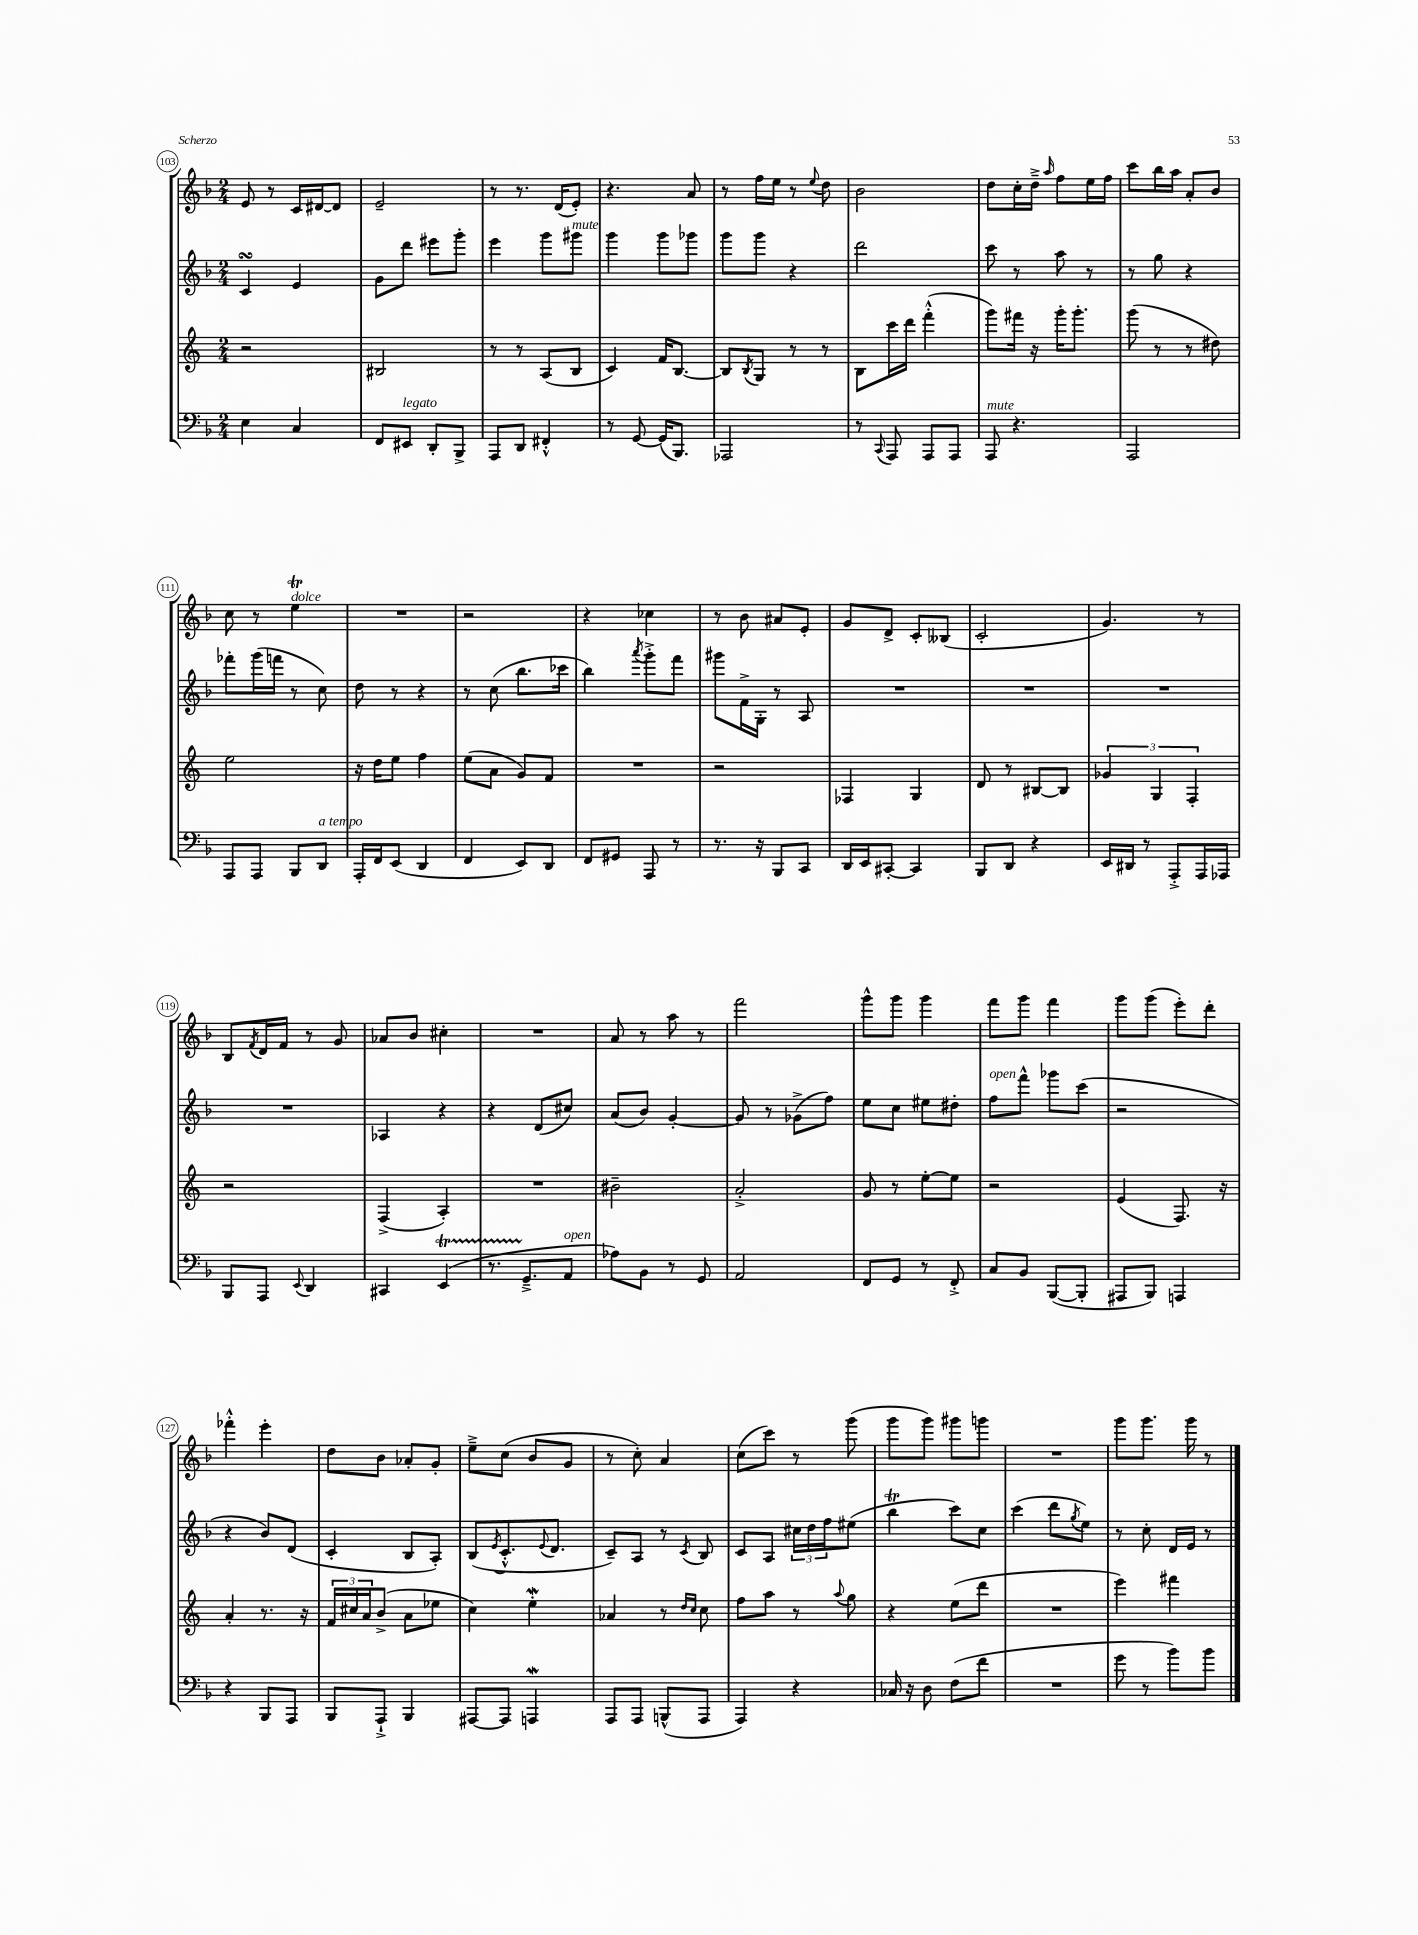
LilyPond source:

<<
\new StaffGroup <<
\new Staff = "s0" {
    \clef treble \key f \major \numericTimeSignature \time 2/4
    e'8 r8 c'16 dis'16~ dis'8 |
    e'2-- |
    r8 r8. d'16( e'8-.) |
    r4. a'8 |
    r8 f''16 e''16 r8 \appoggiatura { e''8 } d''8 |
    bes'2 |
    d''8 c''16-. d''16---> \grace { a''16 } f''8 e''16 f''16 |
    c'''8 bes''16 a''16 a'8-. bes'8 |
    c''8 r8 e''4\trill^\markup { \italic "dolce" } |
    R2 |
    r2 |
    r4 ces''4 |
    r8 bes'8 ais'8 e'8-. |
    g'8 d'8-> c'8-. beses8( |
    c'2-. |
    g'4.) r8 |
    bes8 \acciaccatura { f'8 } d'16 f'16 r8 g'8 |
    aes'8 bes'8 cis''4-. |
    R2 |
    a'8 r8 a''8 r8 |
    f'''2 |
    g'''8-^ g'''8 g'''4 |
    f'''8 g'''8 f'''4 |
    g'''8 g'''8( e'''8-.) d'''8-. |
    fes'''4-.-^ e'''4-. |
    d''8 bes'8 aes'8-. g'8-. |
    e''8---> c''8( bes'8 g'8 |
    r8 c''8-.) a'4 |
    c''8( c'''8) r8 g'''8( |
    g'''8 g'''8) gis'''8 g'''8 |
    R2 |
    g'''8 g'''8. g'''16 r8 \bar "|." |
}
\new Staff = "s1" {
    \clef treble \key f \major \numericTimeSignature \time 2/4
    c'4\turn e'4 |
    g'8 d'''8 eis'''8 g'''8-. |
    e'''4 g'''8 gis'''8^\markup { \italic "mute" } |
    g'''4 g'''8 ges'''8 |
    g'''8 g'''8 r4 |
    d'''2 |
    c'''8 r8 a''8 r8 |
    r8 g''8 r4 |
    fes'''8-. g'''16( f'''16 r8 c''8) |
    d''8 r8 r4 |
    r8 c''8( bes''8. ces'''16 |
    bes''4) \acciaccatura { a'''8 } g'''8-.-> f'''8 |
    gis'''8 f'16-> g16-. r8 a8 |
    R2 |
    R2 |
    R2 |
    R2 |
    aes4 r4 |
    r4 d'8( cis''8) |
    a'8( bes'8) g'4~-. |
    g'8 r8 ges'8->( f''8) |
    e''8 c''8 eis''8 dis''8-. |
    f''8^\markup { \italic "open" } f'''8-^ ges'''8 c'''8( |
    r2 |
    r4 bes'8) d'8( |
    c'4-. bes8 a8-.) |
    bes8( \acciaccatura { e'8 } c'8.-.-^ \appoggiatura { e'8 } d'8. |
    c'8--) a8 r8 \acciaccatura { c'8 } bes8 |
    c'8 a8 \tuplet 3/2 { cis''16 d''16 f''16 } eis''8( |
    bes''4\trill c'''8) c''8 |
    c'''4( d'''8 \acciaccatura { g''8 } e''8) |
    r8 c''8-. d'16 e'16 r8 \bar "|." |
}
\new Staff = "s2" {
    \clef treble \key c \major \numericTimeSignature \time 2/4
    r2 |
    bis2 |
    r8 r8 a8( b8 |
    c'4) f'16 b8.~ |
    b8 \acciaccatura { b8 } g8 r8 r8 |
    b8 c'''16 d'''16 f'''4-.-^( |
    g'''8) fis'''16 r16 g'''16-. g'''8.-. |
    g'''8( r8 r8 dis''8) |
    e''2 |
    r16 d''16 e''8 f''4 |
    e''8( a'8 g'8) f'8 |
    R2 |
    r2 |
    fes4 g4 |
    d'8 r8 bis8~ bis8 |
    \tuplet 3/2 { ges'4 g4 f4-. } |
    r2 |
    f4->( a4-.) |
    R2 |
    bis'2-- |
    a'2-.-> |
    g'8 r8 e''8~-. e''8 |
    r2 |
    e'4( f8.) r16 |
    a'4-. r8. r16 |
    \tuplet 3/2 { f'16 cis''16 a'16 } b'8->( a'8 ees''8 |
    c''4) e''4-.\mordent |
    aes'4 r8 \grace { d''16 c''16 } c''8 |
    f''8 a''8 r8 \appoggiatura { a''8 } g''8 |
    r4 e''8( d'''8 |
    R2 |
    e'''4) fis'''4 \bar "|." |
}
\new Staff = "s3" {
    \clef bass \key f \major \numericTimeSignature \time 2/4
    e4 c4 |
    f,8 eis,8^\markup { \italic "legato" } d,8-. bes,,8-> |
    a,,8 d,8 fis,4-.-^ |
    r8 g,8~ g,16( bes,,8.) |
    aes,,2 |
    r8 \appoggiatura { c,8 } a,,8 a,,8 a,,8 |
    a,,8^\markup { \italic "mute" } r4. |
    a,,2 |
    a,,8 a,,8 bes,,8 d,8^\markup { \italic "a tempo" } |
    a,,16-. f,16 e,8( d,4 |
    f,4 e,8) d,8 |
    f,8 gis,8 a,,8 r8 |
    r8. r16 bes,,8 c,8 |
    d,16 e,16 cis,8~-. cis,4 |
    bes,,8 d,8 r4 |
    e,16 dis,16 r8 a,,8-.-> a,,16 aes,,16 |
    bes,,8 a,,8 \appoggiatura { e,8 } d,4 |
    cis,4 e,4\startTrillSpan( |
    r8. g,8.--->\stopTrillSpan a,8^\markup { \italic "open" } |
    aes8) bes,8 r8 g,8 |
    a,2 |
    f,8 g,8 r8 f,8-.-> |
    c8 bes,8 bes,,8~( bes,,8-. |
    ais,,8 bes,,8) a,,4 |
    r4 bes,,8 a,,8 |
    bes,,8 a,,8-!-> bes,,4 |
    ais,,8~ ais,,8 a,,4\mordent |
    a,,8 a,,8 b,,8-^( a,,8 |
    a,,4) r4 |
    ces16 r16 d8 f8( f'8 |
    R2 |
    g'8 r8 bes'8) bes'8 \bar "|." |
}
>>
>>
\layout { \context { \Score currentBarNumber = #103 \override BarNumber.stencil = #(make-stencil-circler 0.1 0.3 ly:text-interface::print) } }
